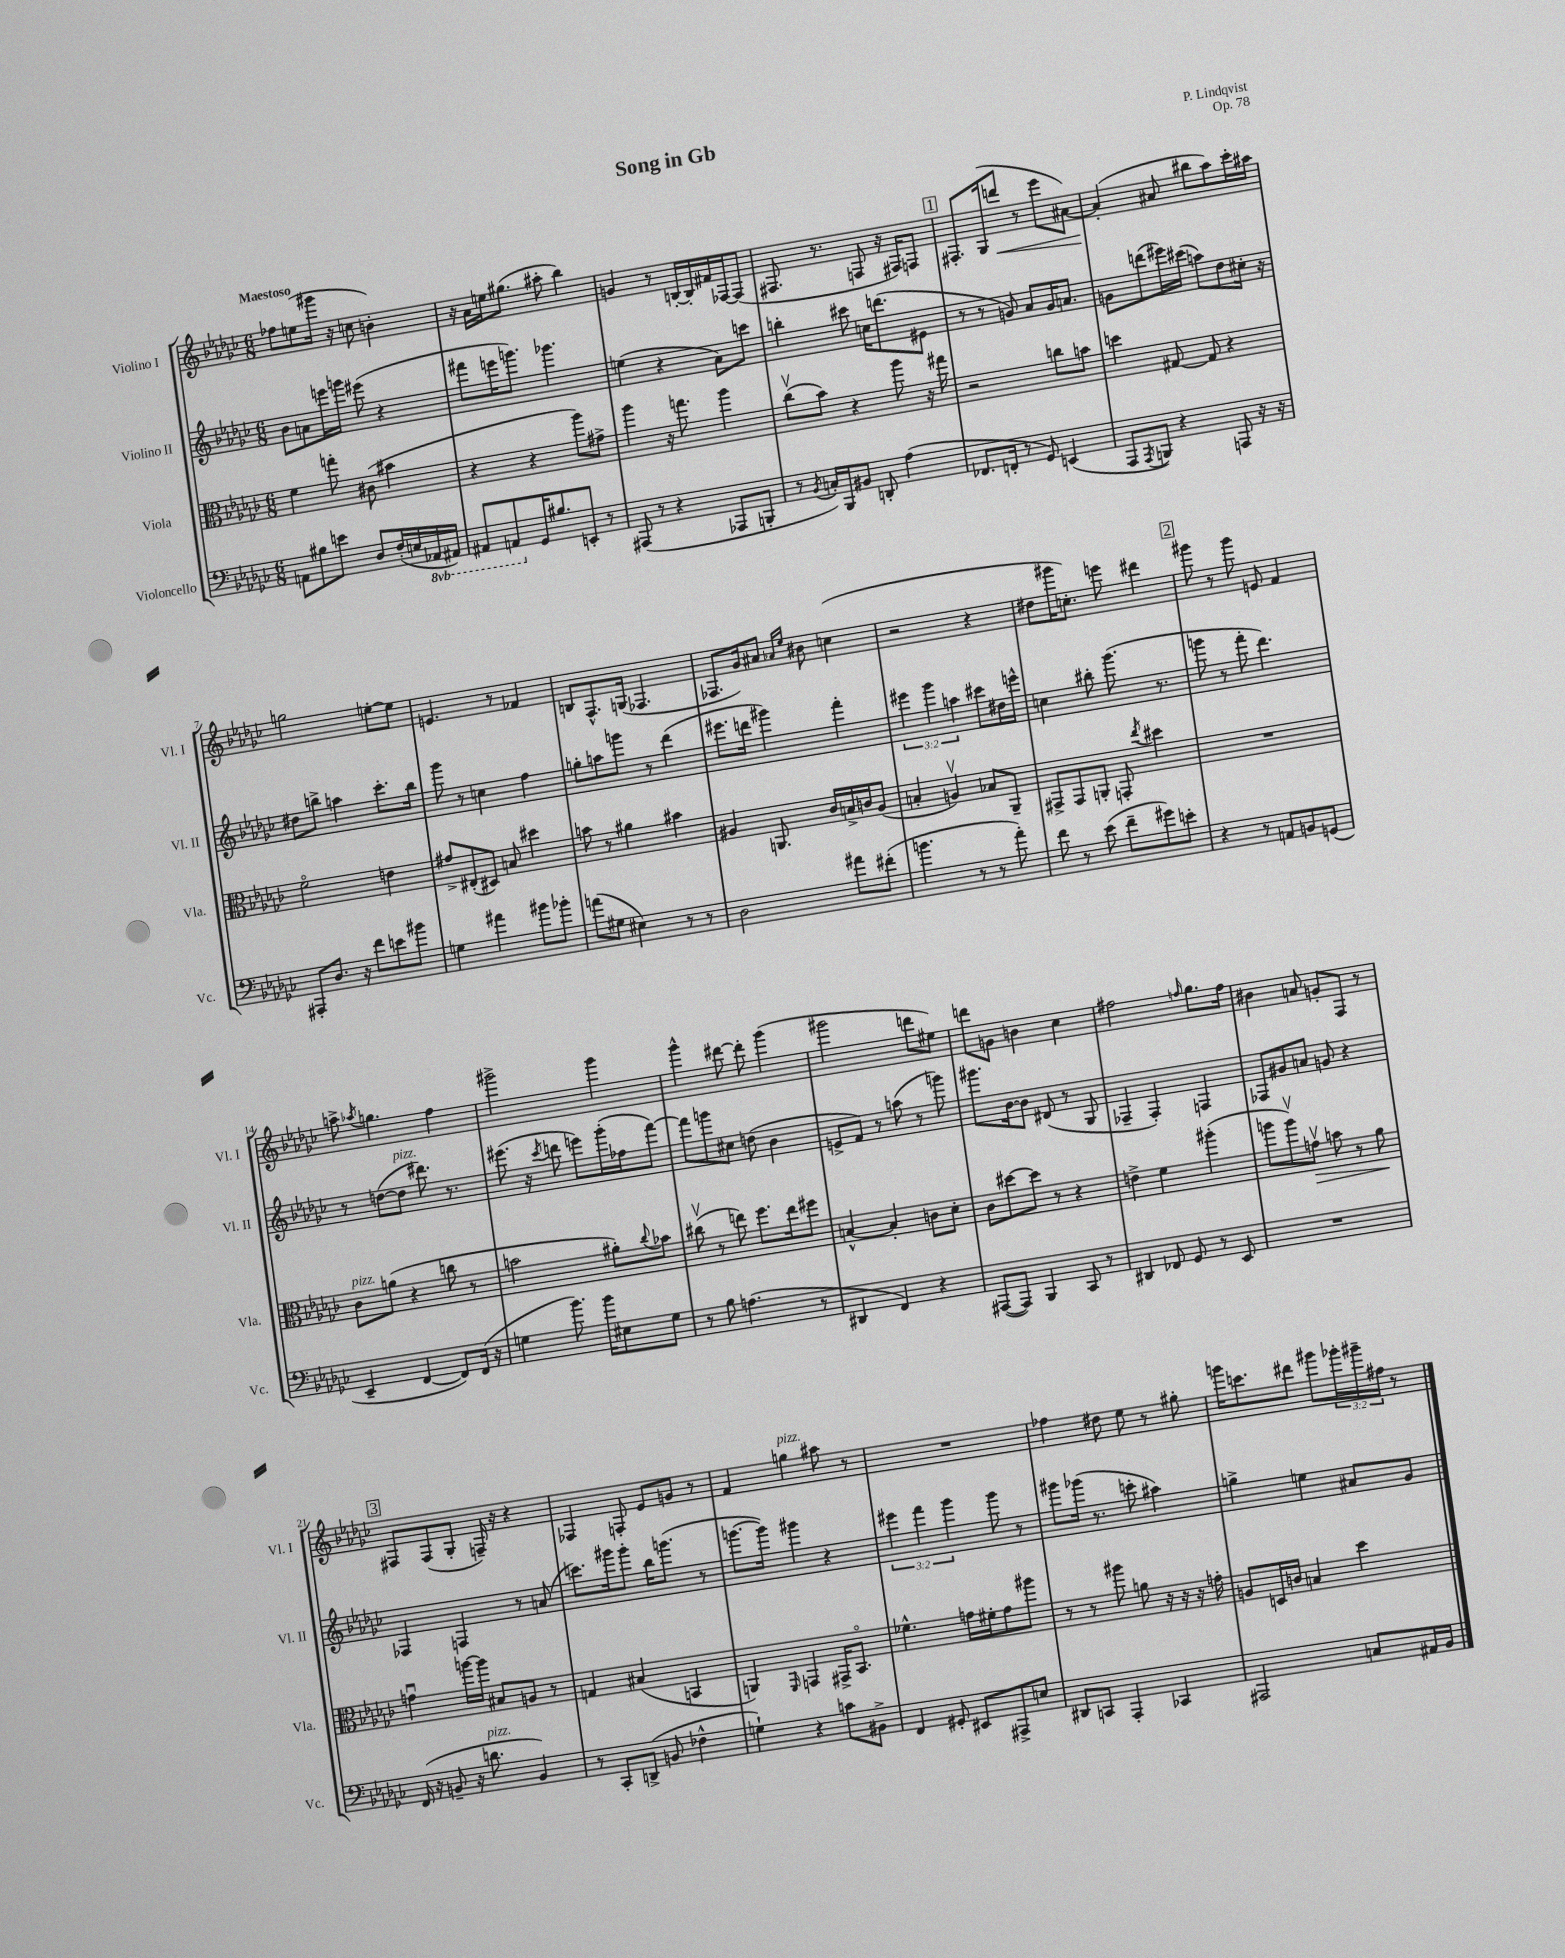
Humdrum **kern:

**kern	**kern	**kern	**kern
*staff4	*staff3	*staff2	*staff1
*clefF4	*clefC3	*clefG2	*clefG2
*k[b-e-a-d-g-c-]	*k[b-e-a-d-g-c-]	*k[b-e-a-d-g-c-]	*k[b-e-a-d-g-c-]
*M6/8	*M6/8	*M6/8	*M6/8
8AA	4f	8b-	8ff-
8B#	.	8a	(8ee
8e	8gg'	16eee	16ggg#
.	.	16ggg	16r
8D-	(8c#	(8eee#	8cc
(16F'	4b#	4r	4b')
16E	.	.	.
16AAA-	.	.	.
16AAA#)	.	.	.
=	=	=	=
8AAA#	4r	8fff#	16r
.	.	.	16a-
8AAA	.	16eee	16ee
.	.	8.ggg)	(8.gg#
16GG-	4r	.	.
8.B#	.	.	.
.	.	4.ggg-	8aa#'
8EE'	8aa-)	.	4bb-)
8r	8g#^	.	.
=	=	=	=
(8AAA#	4aa-	(4ee	4g
8r	.	.	.
4r	16r	4r	8r
.	8.gg	.	.
.	.	.	[16B'
.	.	.	16B']
8AAA-	4aa-	8a-)	16f#
.	.	.	[16F-
8BBB'	.	8ccc	(8F-]
=	=	=	=
8r	(8cc-v	4bb'	8.F#
8qBB-	.	.	.
16C')	8b-)	.	.
16BBB-	.	.	8.r
8BB#	4r	8ccc#	.
8DD'	.	16cc	8F
.	.	(8.ddd	.
(4A-	8aa-	.	16r
.	.	.	16F#)
.	16r	8e#	8F
.	16gg#	.	.
=	=	=	=
8.FF-	2r	8r	8.F#'
.	.	8r	.
16FF'	.	.	(16G-
8r	.	8g)	8ddd
8GG-)	.	8a-	8r
(4EE	8cc	16g	8eee-
.	.	8.a	.
.	8b	.	[8a#)
=	=	=	=
8AAA-	4dd	8g	(4a#']
8qAAA-	.	.	.
8BBB)	.	(8ddd	.
4r	[8G#	16eee#)	8a#
.	.	(16ccc#	.
.	8G#]	8aa)	8bb#
8AAA	4r	8dd-	8aa-)
16r	.	16cc#'	16ccc-'
16r	.	16r	16aa#
=	=	=	=
8AAA#'	2fo	8dd#	2gg
8.D-	.	8bb^	.
.	.	4aa	.
16r	.	.	.
8f	.	.	.
8e	4e	8.ccc-'	[8ee'
8b#	.	.	8ee]
.	.	16bb	.
=	=	=	=
4G	8g#^	8ggg-	4.e
.	(8E#'	8r	.
4a#	8D#)	4cc	.
.	8B	.	8r
8b#	4dd#	4ff	4f-
8b-'	.	.	.
=	=	=	=
(8a	8b	8gg'	8B
8G#	8r	8aa	8.F^^
4E#)	4a#	8ggg	.
.	.	.	(16G
.	.	8r	4.F-
8r	4b#	(4ddd-	.
8r	.	.	.
=	=	=	=
2D-	4A#	8.eee#	8.F-
.	.	16ddd	16g-)
.	8.AA	4ggg#)	8a#
.	.	.	16qqa-
.	.	.	16qqee-
.	.	.	8b#
.	16c-	.	.
8a#	16B^	4fff'	(4cc
.	16c	.	.
(8f#'	(8A#	.	.
=	=	=	=
4.b	4B'	6eee#	2r
.	.	6ggg-	.
.	4Av)	.	.
.	.	6aa	.
8r	.	.	.
8r	8B-	8ccc#	4r
8a-')	8AA-~	16dd#	.
.	.	16eee^^	.
=	=	=	=
8f	8GG#^	4cc	8dd#
8r	8GG#	.	16ggg#
.	.	.	8.cc')
(8e-	8AA'	8bb#'	.
8f~	8GG'	(8.ggg-	8eee
.	8qee-	.	.
8g#)	4dd#	.	4ddd#
.	.	8.r	.
8e'	.	.	.
=	=	=	=
4r	2.r	8ggg	8ggg#
.	.	8r	8r
8r	.	8fff'	8ggg#
8AA	.	4.ddd-)	8e
8BB	.	.	4f
(8GG	.	.	.
=	=	=	=
4EE-~	8c-	8r	8aa^
.	.	.	8qaa-
.	(8a	([8dd	4.gg
[4FF	4r	8dd]	.
.	.	8.ddd#)	.
8FF])	8cc	.	4ff
.	.	8.r	.
(16FF	8r	.	.
16r	.	.	.
=	=	=	=
4G	2b	(8.eee#	2ggg#^
.	.	16r	.
.	.	8qccc-	.
8.b-)	.	8ddd	.
.	.	8eee)	.
16b-	.	.	.
8E#	8a#')	(16ggg-'	4ggg#
.	.	16ff-	.
.	8qqcc-	.	.
8G	8b-	[8fff)	.
=	=	=	=
8r	(8cc#v	8fff]	4ggg-^^
8B-	8r	8ggg	.
(4.A	8ee)	8cc#	[8ddd#
.	8.ff	(8dd	8ddd#']
.	.	4b-	(4ggg-
.	16ee	.	.
8r	8ff#	.	.
=	=	=	=
4DD#	[4B^^	8e^	2ggg#
.	.	8f)	.
4FF)	4B']	8r	.
.	.	(8aa	.
4r	8c	8r	8ddd
.	8d-'	8ggg)	8ee#)
=	=	=	=
([8AAA#	8c-	8.ggg#	8ddd
8AAA#])	[8dd#	.	8g
.	.	[16b-	.
4BBB-	8dd#]	8b-]	4b
.	8r	(8d#	.
8CC-	4r	8r	4cc-
8r	.	8G-	.
=	=	=	=
4DD#	4e^	4F-~	2ff#
8FF-	4f	4F-')	.
8GG-	.	.	.
.	.	.	16qqff
8r	(4aa#'	4F	8.gg-
8EE-	.	.	.
.	.	.	16ff
=	=	=	=
2.r	8aa	8F-	4b#
.	8aav)	8g#	.
.	8gv	8a	8a
.	8b	8g	8g'
.	8r	4r	8F
.	8a-	.	8r
=	=	=	=
(16FF	4gu	4F-	8F#
16r	.	.	.
8BB~	.	.	(8F#
16r	[16aa	4F	8G-'
8.d	16aa]	.	.
.	8B#	.	16F~)
.	.	.	16r
4BB)	8A	8r	4r
.	8r	(8a	.
=	=	=	=
8r	4G	8.ccc)	4F-
8CC-'	.	.	.
.	.	16ggg#	.
(8DD^	(4B#	8ggg#'	8F'
8BB	.	16bb-	8e-
.	.	(8.ggg	.
4F-^^	4BB	.	8g
.	.	8r	8r
=	=	=	=
4G`)	4AA)	[8.ggg	4f
.	.	16ggg])	.
.	16qqFF	.	.
4r	4GG	4ggg#	4gg
8c	16GG#^	4r	8aa#
.	8.BB-o	.	.
8BB#^	.	.	8r
=	=	=	=
4FF	4.f-^^	6eee#	2.r
.	.	6fff	.
8GG#'	.	.	.
.	.	6ggg-	.
8EE#	16g	.	.
.	16f#'	.	.
8AAA#^	8g	8ggg-	.
8E	8aa#	8r	.
=	=	=	=
8DD#	8r	8ggg#	4ff-
8CC	8r	(16ggg-	.
.	.	8.r	.
4AAA-'	8aa#	.	8dd#
.	8a	8ccc'	8ee-
4CC-	16r	4aa#)	8r
.	16r	.	.
.	16r	.	8gg#'
.	16g'	.	.
=	=	=	=
2AAA#	8A	4gg^	16ggg
.	.	.	8.ccc
.	16D	.	.
.	16c	.	.
.	4B	4ee	8ddd#
.	.	.	8ggg#
8C	4dd-	8a#	24ggg-'
.	.	.	24ggg#~
.	.	.	24ff#
16AA#	.	8g-	8r
16BB-	.	.	.
==	==	==	==
*-	*-	*-	*-
